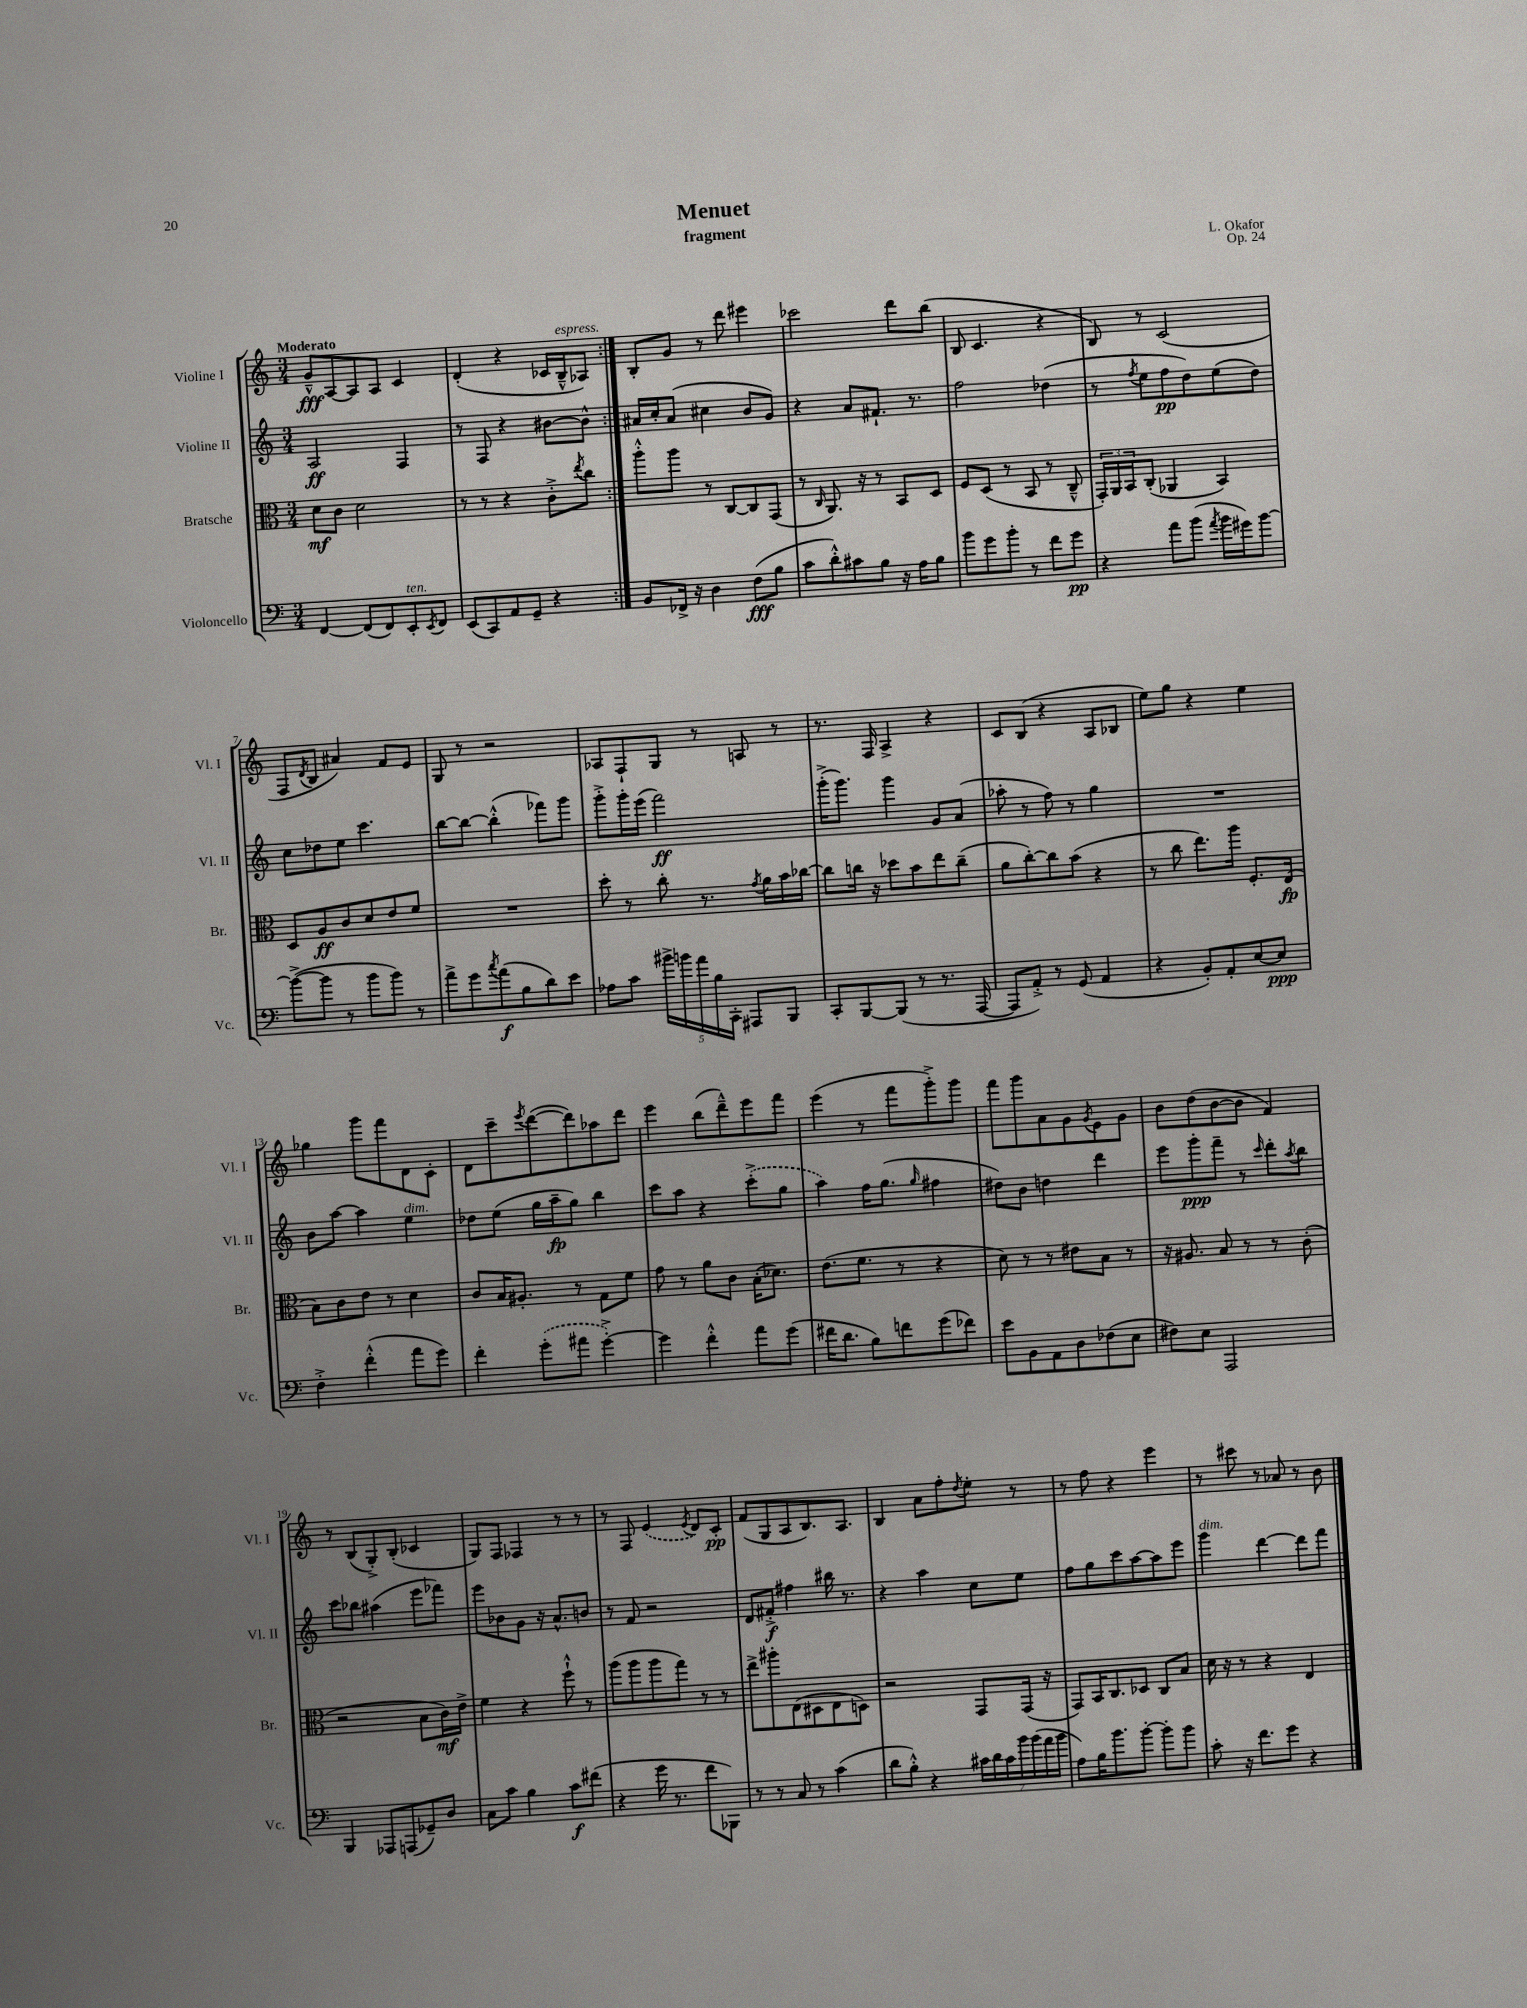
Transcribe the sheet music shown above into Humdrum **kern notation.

**kern	**kern	**kern	**kern
*staff4	*staff3	*staff2	*staff1
*clefF4	*clefC3	*clefG2	*clefG2
*k[]	*k[]	*k[]	*k[]
*M3/4	*M3/4	*M3/4	*M3/4
[4FF	8d	2A	8g~^^
.	8c	.	[8A
(8FF]	2d	.	8A]
8FF)	.	.	8A
8EE'	.	4F	4c
8qEE	.	.	.
8FF	.	.	.
=	=	=	=
(8EE	8r	8r	(4d'
8CC)	8r	8F	.
8AA	4r	4r	4r
8GG~	.	.	.
4r	8c'^	[8b#	16c-
.	.	.	16B~^^
.	8qee	.	.
.	8cc	8b#^^]	8A-)
=:|!	=:|!	=:|!	=:|!
8BB	8aa'^^	16a#	8B'
.	.	16cc'	.
16FF-^	8aa	(8a#	8g
16r	.	.	.
4D	8r	4cc#	8r
.	[8C	.	8ddd
(8F	8C]	8b	4eee#
8B	(8GG	8g)	.
=	=	=	=
8c	8r	4r	2ccc-
.	16qqC	.	.
8d'^^)	8.AA)	.	.
8c#	.	8a	.
.	16r	.	.
8B	8r	8.f#`	.
16r	8BB	.	8ddd
16A	.	8.r	.
8B	8D	.	(8bb
=	=	=	=
8b	8F	2ff	8B
8g	(8D	.	4.c
8b'	8r	.	.
8r	8BB	.	.
8f	8r	(4dd-	4r
8g	8C~^^	.	.
=	=	=	=
4r	24GG')	8r	8B)
.	24AA	.	.
.	24BB	.	.
.	.	8qff	.
.	(8C'	8ee	8r
8a	4AA-	8ff	(2c
(8b	.	8dd)	.
8qa	.	.	.
16b	4BB)	(8ee	.
16g#)	.	.	.
[8b	.	8dd)	.
=	=	=	=
(8b^_	8D	8cc	8F
.	.	.	8qd
8b]	8A	8dd-	8B
8r	8c	8ee	4a#)
8b	8d	4.ccc	.
8b)	8e	.	8f
8r	8f	.	8e
=	=	=	=
8a^	2.r	[8bb	8G
8g	.	8bb_	8r
8qcc	.	.	.
(8a	.	(4bb'^^]	2r
8B	.	.	.
8d)	.	8fff-)	.
8e	.	8ggg	.
=	=	=	=
8A-	8dd'	8ggg'^	8A-
8c	8r	16ggg'	8F`
.	.	(16eee	.
20b#^	8cc'	2fff)	8G
20b	.	.	.
20a	.	.	.
.	8.r	.	8r
20B	.	.	.
20CC'	.	.	.
8AAA#	.	.	8A
.	8qg	.	.
.	16a	.	.
8BBB	16b	.	8r
.	[16cc-	.	.
=	=	=	=
8CC'	8cc-]	(16ggg'^	8.r
.	.	8.ggg)	.
[8BBB	16cc	.	.
.	16r	.	16F
(8BBB]	8dd-	4ggg	4A^
8r	8b	.	.
8.r	8ee	8g	4r
.	(8cc~	(8a	.
[16AAA	.	.	.
=	=	=	=
8AAA]	8a	8aa-'	8c
8AA'^)	[8cc')	8r	(8B
8r	8cc]	8ff)	4r
(8GG	(8b	8r	.
4AA	4r	4gg	8A
.	.	.	8B-
=	=	=	=
4r	8r	2.r	8ee)
.	8cc	.	8gg
8BB')	8.ee)	.	4r
8AA'	.	.	.
.	16aa	.	.
[8E	8.F'	.	4ee
8E]	.	.	.
.	(16E	.	.
=	=	=	=
4F'^	8B)	8b	4gg-
.	8c	[8aa	.
(4f'^^	8e	4aa]	8ggg
.	8r	.	8fff
8a	4d	4ee	8d
8g)	.	.	8c'
=	=	=	=
4f'	8c	8dd-	8d
.	16B	(8ee	8ccc~
.	8.A#'	.	.
.	.	.	8qeee
(8g'	.	16gg	([8ddd
.	.	16aa~	.
8a#	8r	8gg)	8ddd])
[4g'^)	8G	4bb	8aa-
.	8f	.	8ddd
=	=	=	=
4g]	8g	8ccc	4eee
.	8r	8aa	.
4f'^^	8a	4r	(8bb
.	8c	.	8ddd~^^)
8a	(16B'	(8ccc'^	8eee
.	8.d-)	.	.
(8g	.	8gg	8fff
=	=	=	=
16f#	(8.e	4aa)	(4eee
8.d	.	.	.
.	8.f	.	.
8B)	.	16ff	8r
.	.	(8.gg	.
8f	8r	.	8fff
.	.	16qqgg	.
(8g	4r	4ff#	8ggg'^)
8f-)	.	.	8ggg
=	=	=	=
8e	8d)	8dd#)	8fff
8BB	8r	8b	8ggg
8AA	8r	4dd	8a
8D	8e#	.	8g
.	.	.	8qg
(8F-	8B	4ddd	8e
8E	8r	.	8g
=	=	=	=
8F#)	16r	8eee	8b
.	8.A#	.	.
8E	.	8ggg'	(8dd
2AAA	8B	8fff~	[8b
.	8r	8r	8b]
.	.	16qqccc	.
.	8r	8ddd'	4f)
.	.	8qaa	.
.	(8c'	8bb	.
=	=	=	=
4BBB	2r	8ccc	8r
.	.	8bb-	(8B
8AAA-	.	(4aa#	8G'^)
(8AAA	.	.	(8B'
8GG-~)	8B	8eee	4c-
8D	16c)	8fff-)	.
.	16e^	.	.
=	=	=	=
8C	4f	8eee	8G)
8c	.	8b-	8F
4B	4r	8g	4F-
.	.	16r	.
.	.	8.a^^	.
8c	8ff`^^	.	8r
(8f#	8r	8b	8r
=	=	=	=
4r	(8aa	8r	8r
.	8aa	8f	8F
16g	8aa	2r	(4e
8.r	.	.	.
.	8gg)	.	.
.	.	.	8qe
8f	8r	.	8d)
8BBB-)	8r	.	8c'
=	=	=	=
8r	8ee^	8d	(8f
8r	8aa#'	8f#'^	8G
8C	(8E	4ff#	8A
8r	8D#	.	8.B)
(4c	8E	16bb#	.
.	.	8.r	8.A
.	8D)	.	.
=	=	=	=
8d	2r	4r	4B
8B'^^)	.	.	.
4r	.	4aa	8a
.	.	.	8ff'
.	.	.	8qdd
28c#	8GG	8cc	8ee'
28d	.	.	.
28c#	.	.	.
28b	.	.	.
.	(16GG	8ee	8r
(28b	.	.	.
28a	.	.	.
.	16r	.	.
28b	.	.	.
=	=	=	=
8A)	8GG)	8ff	8r
16B	16BB	8gg	8ff
8.b	8.C	.	.
.	.	8ccc	4r
[8b'	8D-	[8aa	.
8b']	8C	8aa]	4eee
8b	8B	8eee	.
=	=	=	=
8c'	16d	4ggg	8r
.	16r	.	.
16r	8r	.	8ccc#
8.f	.	.	.
.	4r	[4ddd	8r
8g	.	.	8a-
4r	4E	8ddd]	8r
.	.	8fff	8b
==	==	==	==
*-	*-	*-	*-
